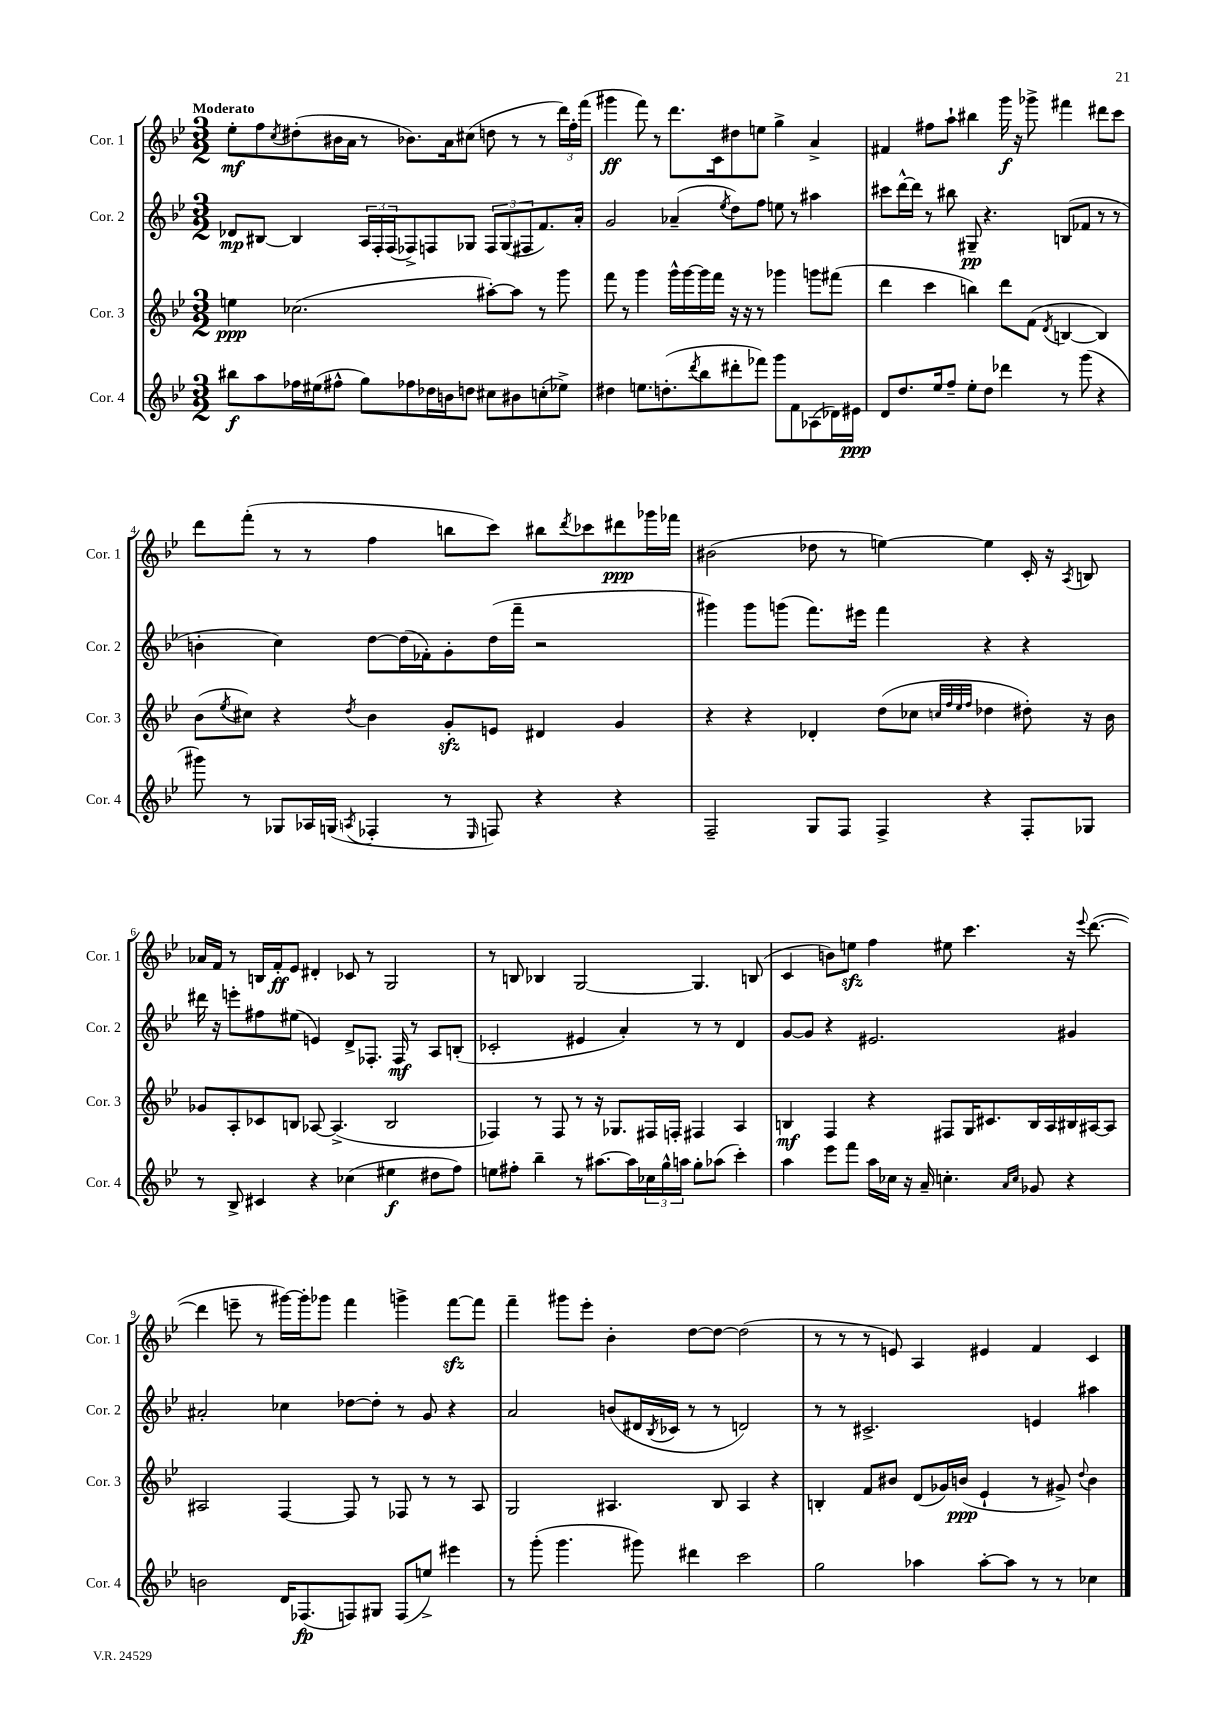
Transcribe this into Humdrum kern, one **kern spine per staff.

**kern	**dynam	**kern	**dynam	**kern	**dynam	**kern	**dynam
*part4	*part4	*part3	*part3	*part2	*part2	*part1	*part1
*staff4	*staff4	*staff3	*staff3	*staff2	*staff2	*staff1	*staff1
*I"Cor. 4	*	*I"Cor. 3	*	*I"Cor. 2	*	*I"Cor. 1	*
*I'Cor. 4	*	*I'Cor. 3	*	*I'Cor. 2	*	*I'Cor. 1	*
*clefG2	*	*clefG2	*	*clefG2	*	*clefG2	*
*k[b-e-]	*	*k[b-e-]	*	*k[b-e-]	*	*k[b-e-]	*
*M3/2	*	*M3/2	*	*M3/2	*	*M3/2	*
=1	=1	=1	=1	=1	=1	=1	=1
!	!	!	!	!	!	!LO:TX:a:B:t=Moderato	!
8bb#X\L	f	4een\	ppp	8d-X/L	mp	8ee-'\L	mf
8aa\	.	.	.	[8B#X/J	.	8ff\	.
.	.	.	.	.	.	8qcc/	.
16ff-X\L	.	(2.cc-X\	.	4B#/]	.	(8dd#X'\	.
(16ee#X\J	.	.	.	.	.	.	.
8ff#X^^\J	.	.	.	.	.	16b#X\L	.
.	.	.	.	.	.	16a\JJ	.
8gg\L)	.	.	.	24A/LL	.	8r	.
.	.	.	.	24F'/	.	.	.
.	.	.	.	(24F/J	.	.	.
8ff-X\	.	.	.	8F-X^/)	.	8.b-X\L)	.
16dd-X\L	.	.	.	8Fn/	.	.	.
16bn\J	.	.	.	.	.	16a\k	.
8ddn\J	.	.	.	8G-X/J	.	(8cc#X\J	.
8cc#X\L	.	[8aa#X'\L)	.	12F/L	.	8ddn\	.
.	.	.	.	(12G-/	.	.	.
8b#X\	.	8aa#\J]	.	.	.	8r	.
.	.	.	.	12F#X/	.	.	.
(8ccn'\	.	8r	.	8.f/)	.	8r	.
8ee-X^\J)	.	8ggg\	.	.	.	24ddd\LL)	.
.	.	.	.	.	.	24ff'\	.
.	.	.	.	16a'/Jk	.	.	.
.	.	.	.	.	.	(24fff\JJ	.
=2	=2	=2	=2	=2	=2	=2	=2
4dd#X\	.	8fff\	.	2g/	.	4ggg#X\	ff
.	.	8r	.	.	.	.	.
8.een\L	.	4ggg\	.	.	.	8fff\)	.
.	.	.	.	.	.	8r	.
(8.ddn'\	.	.	.	.	.	.	.
.	.	16ggg^^\LL	.	(4a-X~/	.	8.ddd\L	.
.	.	[16ggg\	.	.	.	.	.
8qddd/	.	.	.	.	.	.	.
8bb-\	.	16ggg\]	.	.	.	.	.
.	.	16fff\JJ	.	.	.	16c\k	.
.	.	.	.	8qee-/	.	.	.
8ddd#X'\	.	16r	.	8dd\L)	.	8dd#X\	.
.	.	16r	.	.	.	.	.
8fff-X\J)	.	8r	.	8ff\J	.	8een\J	.
8ggg\L	.	4ggg-X\	.	8een\	.	4gg^\	.
8f\	.	.	.	8r	.	.	.
(8A-X\	.	8gggn\L	.	4aa#X\	.	4a^/	.
16d-X\L)	.	(8fff#X\J	.	.	.	.	.
16e#X\JJ	ppp	.	.	.	.	.	.
=3	=3	=3	=3	=3	=3	=3	=3
8d/L	.	4ddd\	.	8ccc#X\L	.	4f#X/	.
8.dd/	.	.	.	[16ddd^^\L	.	.	.
.	.	.	.	16ddd\JJ]	.	.	.
.	.	4ccc\	.	8r	.	8ff#X\L	.
16ee-/k	.	.	.	.	.	.	.
8ff~/J	.	.	.	8bb#X\	.	8aa`\J	.
8ee-'\L	.	4bbn\)	.	8G#X~/	pp	4bb#X\	.
8dd\J	.	.	.	4.r	.	.	.
4ddd-X\	.	8ddd\L	.	.	.	16ggg\	f
.	.	.	.	.	.	16r	.
.	.	(8f\J	.	.	.	8ggg-X^\	.
.	.	8qd/	.	.	.	.	.
8r	.	[4Bn/	.	(8Bn/L	.	4fff#X\	.
(8ggg\	.	.	.	8f-X/J	.	.	.
4r	.	4B/])	.	8r	.	8ddd#X\L	.
.	.	.	.	8r	.	8ccc\J	.
!!LO:LB:g=z
=4	=4	=4	=4	=4	=4	=4	=4
8ggg#X\)	.	(8b-\L	.	4bn'\	.	8ddd\L	.
.	.	8qee-/	.	.	.	.	.
8r	.	8cc#X\J)	.	.	.	(8fff'\J	.
8G-X/L	.	4r	.	4cc\)	.	8r	.
16A-X/L	.	.	.	.	.	8r	.
(16Gn/JJ	.	.	.	.	.	.	.
8qAn/	.	8qdd/	.	.	.	.	.
4F-X'/	.	4b-\	.	[8dd\L	.	4ff\	.
.	.	.	.	(16dd\L]	.	.	.
.	.	.	.	16f-X'\J)	.	.	.
8r	.	8gzz'/L	.	8g'\	.	8bbn\L	.
16qqE-/	.	.	.	.	.	.	.
8Fn/)	.	8en/J	.	(16dd\L	.	8ccc\J)	.
.	.	.	.	16fff~\JJ	.	.	.
4r	.	4d#X/	.	2r	.	8bb#X\L	.
.	.	.	.	.	.	8qddd/	.
.	.	.	.	.	.	8ccc-X\	.
4r	.	4g/	.	.	.	8ddd#X\	ppp
.	.	.	.	.	.	16ggg-X\L	.
.	.	.	.	.	.	16fff-X\JJ	.
=5	=5	=5	=5	=5	=5	=5	=5
2F~/	.	4r	.	4ggg#X\)	.	(2b#X\	.
.	.	4r	.	8ggg#\L	.	.	.
.	.	.	.	(8gggn\J	.	.	.
8G/L	.	4d-X'/	.	8.fff\L)	.	8dd-X\	.
8F/J	.	.	.	.	.	8r	.
.	.	.	.	16eee#X\Jk	.	.	.
4F^/	.	(8dd\L	.	4fff\	.	[4een\)	.
.	.	8cc-X\J	.	.	.	.	.
.	.	32qqccn/LLL	.	.	.	.	.
.	.	32qqff/	.	.	.	.	.
.	.	32qqee-/	.	.	.	.	.
.	.	32qqff/JJJ	.	.	.	.	.
4r	.	4dd-X\	.	4r	.	4ee\]	.
8F'/L	.	8dd#X'\)	.	4r	.	16c'/	.
.	.	.	.	.	.	16r	.
.	.	.	.	.	.	8qA/	.
8G-X/J	.	16r	.	.	.	8Bn/	.
.	.	16b-\	.	.	.	.	.
!!LO:LB:g=z
=6	=6	=6	=6	=6	=6	=6	=6
8r	.	8g-X/L	.	16ddd#X\	.	16a-X/LL	.
.	.	.	.	16r	.	16f/JJ	.
8B-^/	.	8A'/	.	8eeen'\L	.	8r	.
4c#X/	.	8c-X/	.	8ff#X\	.	16Bn/LL	.
.	.	.	.	.	.	16f'/J	ff
.	.	8Bn/J	.	(8ee#X\J	.	8e-/J	.
4r	.	[8A-X/	.	4en/)	.	4d#X'/	.
.	.	(4.A-^/]	.	.	.	.	.
(4cc-X\	.	.	.	8d^/L	.	8c-X/	.
.	.	.	.	8.F-X'/J	.	8r	.
4ee#X\	f	2B/	.	.	.	2G/	.
.	.	.	.	16F-/	mf	.	.
.	.	.	.	8r	.	.	.
8dd#X\L	.	.	.	8A/L	.	.	.
8ff\J)	.	.	.	(8Bn'/J	.	.	.
=7	=7	=7	=7	=7	=7	=7	=7
8een\L	.	4F-X/)	.	2c-X'/	.	8r	.
8ff#X'\J	.	.	.	.	.	8Bn/	.
4bb-~\	.	8r	.	.	.	4B-X/	.
.	.	8F-/	.	.	.	.	.
8r	.	8r	.	4e#X/	.	[2G/	.
[8.aa#X\L	.	16r	.	.	.	.	.
.	.	8.G-X/L	.	.	.	.	.
.	.	.	.	4a'/)	.	.	.
16aa#\L]	.	.	.	.	.	.	.
24cc-X\	.	16F#X/L	.	.	.	.	.
24gg^^\	.	.	.	.	.	.	.
.	.	16Fn'/JJ	.	.	.	.	.
24aan\JJ	.	.	.	.	.	.	.
8gg'\L	.	4F#X/	.	8r	.	4.G/]	.
(8aa-X\J	.	.	.	8r	.	.	.
4ccc'\)	.	4A/	.	4d/	.	.	.
.	.	.	.	.	.	(8Bn/	.
=8	=8	=8	=8	=8	=8	=8	=8
4aa\	.	4Bn/	mf	[8g/L	.	4c/	.
.	.	.	.	8g/J]	.	.	.
8eee-\L	.	4F/	.	4r	.	8bn\L)	.
8fff\J	.	.	.	.	.	8eenzz\J	.
16aa\LL	.	4r	.	2.e#X/	.	4ff\	.
16cc-X\JJ	.	.	.	.	.	.	.
16r	.	.	.	.	.	.	.
16a~/	.	.	.	.	.	.	.
4.ccn'\	.	8F#X/L	.	.	.	8ee#X\	.
.	.	16G/K	.	.	.	4.ccc\	.
.	.	8.c#X/	.	.	.	.	.
16qqa/LL	.	.	.	.	.	.	.
16qqcc/JJ	.	.	.	.	.	.	.
8g-X/	.	16B/L	.	.	.	.	.
.	.	16A/	.	.	.	.	.
4r	.	16B#X/	.	4g#X/	.	16r	.
.	.	.	.	.	.	8qqeee-/	.
.	.	[16A#X/J	.	.	.	([8.ddd\	.
.	.	8A#/J]	.	.	.	.	.
!!LO:LB:g=z
=9	=9	=9	=9	=9	=9	=9	=9
2bn\	.	2A#X/	.	2a#X'/	.	4ddd\]	.
.	.	.	.	.	.	8eeen~\	.
.	.	.	.	.	.	8r	.
16d/KL	.	[4F/	.	4cc-X\	.	[16ggg#X\LL)	.
(8.F-X/	fp	.	.	.	.	16ggg#'\J]	.
.	.	.	.	.	.	8ggg-X\J	.
8Fn/)	.	8F/]	.	[8dd-X\L	.	4fff\	.
8G#X/J	.	8r	.	8dd-'\J]	.	.	.
(8F/L	.	8F-X/	.	8r	.	4gggn^\	.
8een^/J)	.	8r	.	8g/	.	.	.
4eee#X\	.	8r	.	4r	.	[8fffzz\L	.
.	.	8A#/	.	.	.	8fff\J]	.
=10	=10	=10	=10	=10	=10	=10	=10
8r	.	2G/	.	2a/	.	4fff~\	.
(8ggg'\	.	.	.	.	.	.	.
4.ggg\	.	.	.	.	.	8ggg#X\L	.
.	.	.	.	.	.	8eee-'\J	.
.	.	4.A#X/	.	(8bn/L	.	4b-'\	.
8ggg#X\)	.	.	.	16d#X/L	.	.	.
.	.	.	.	8qB-/	.	.	.
.	.	.	.	16c-X/JJ	.	.	.
4ddd#X\	.	.	.	8r	.	[8dd\L	.
.	.	8B-/	.	8r	.	8dd\J_	.
2ccc\	.	4A#/	.	2dn/)	.	(2dd\]	.
.	.	4r	.	.	.	.	.
=11	=11	=11	=11	=11	=11	=11	=11
2gg\	.	4Bn'/	.	8r	.	8r	.
.	.	.	.	8r	.	8r	.
.	.	8f/L	.	2.c#X^/	.	8r	.
.	.	8b#X/J	.	.	.	8en/)	.
4aa-X\	.	(8d/L	.	.	.	4A/	.
.	.	16g-X/L)	.	.	.	.	.
.	.	(16bn/JJ	ppp	.	.	.	.
[8aa-'\L	.	4e-`/	.	.	.	4e#X/	.
8aa-\J]	.	.	.	.	.	.	.
8r	.	8r	.	4en/	.	4f/	.
8r	.	8g#X^/)	.	.	.	.	.
.	.	8qqdd/	.	.	.	.	.
4cc-X\	.	4b\	.	4aa#X\	.	4c/	.
==	==	==	==	==	==	==	==
*-	*-	*-	*-	*-	*-	*-	*-
